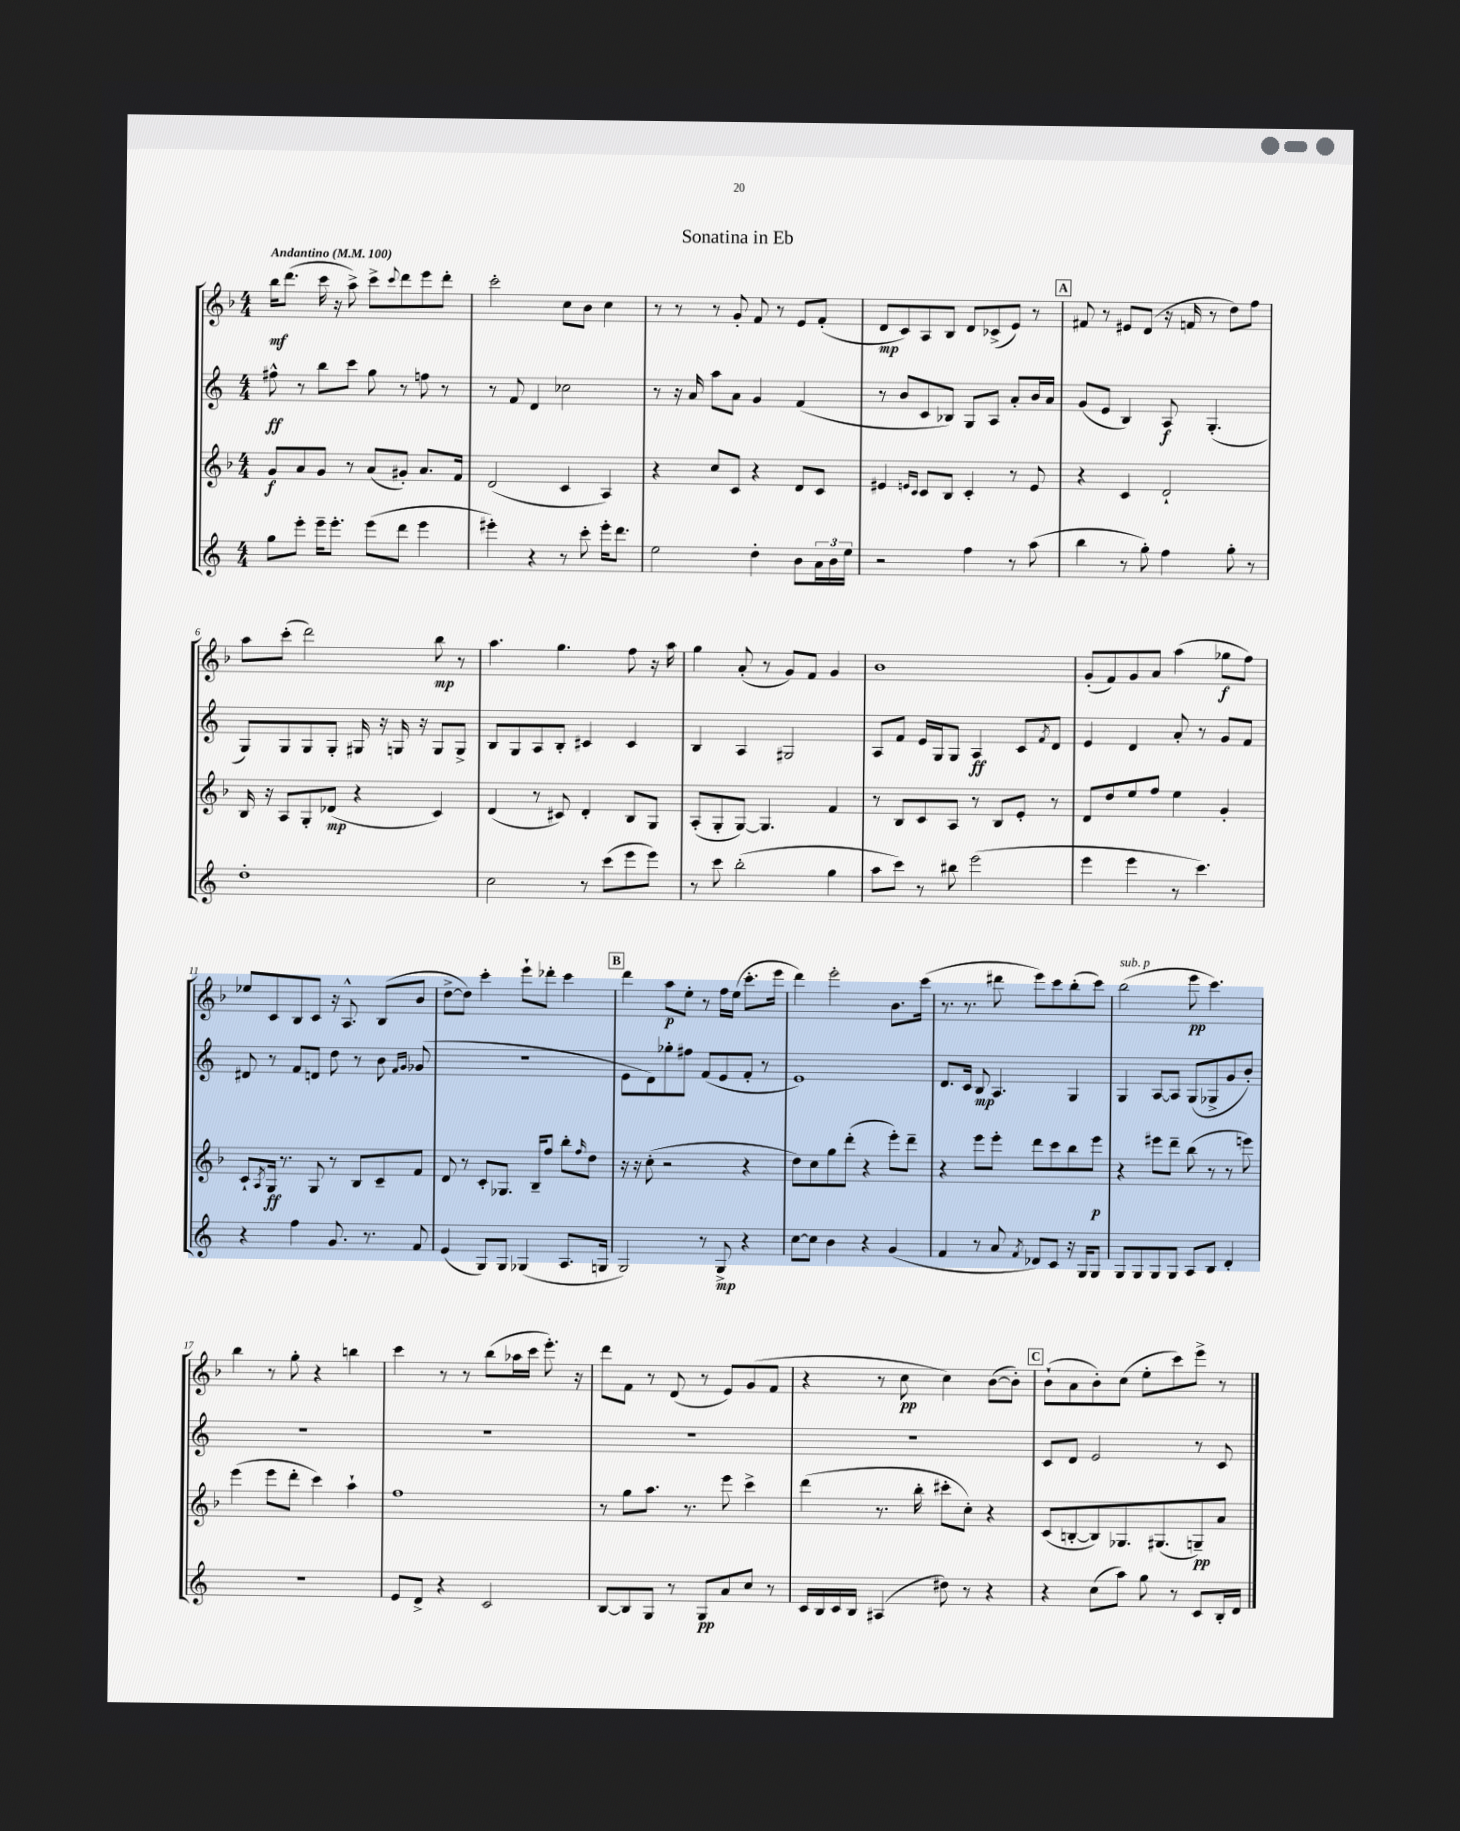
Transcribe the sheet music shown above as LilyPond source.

\header { title = "Sonatina in Eb" }
<<
\new StaffGroup <<
\new Staff = "s0" {
    \clef treble \key f \major \numericTimeSignature \time 4/4 \tempo "Andantino" 4 = 100
    bes''16\mf d'''8.( c'''16 r16 a''8->) c'''8-> \appoggiatura { c'''8 } d'''8 e'''8 d'''8-. |
    c'''2-. c''8 bes'8 c''4 |
    r8 r8 r8 g'8-. f'8 r8 e'8 f'8-.( |
    d'8\mp c'8) a8 bes8 d'8 ces'8->( e'8) r8 |
    \mark \markup { \box "A" } fis'8 r8 eis'8 d'8( r16 f'16 r8 d''8) f''8 |
    a''8 c'''8-.( d'''2) bes''8\mp r8 |
    a''4. g''4. f''8 r16 a''16 |
    g''4 a'8-.( r8 g'8) f'8 g'4 |
    bes'1 |
    g'8-.( f'8) g'8 a'8 a''4( ges''8\f f''8) |
    ees''8 c'8 bes8 c'8 r16 a8.-^ bes8( bes'8 |
    d''8~-> d''8) c'''4-. e'''8-! des'''8-. c'''4 |
    \mark \markup { \box "B" } d'''4 a''8\p e''8-. r8 f''16 e''16( c'''8.-. e'''16 |
    d'''4) e'''2-. bes'8. c'''16( |
    r8. r8. dis'''8 e'''8) c'''8 bes''8-.( c'''8) |
    bes''2^\markup { \italic "sub. p" }( e'''8\pp c'''4.) |
    bes''4 r8 g''8-. r4 b''4 |
    c'''4 r8 r8 bes''8( aes''16 c'''16 e'''8.-.) r16 |
    d'''8 f'8 r8 d'8( r8 e'8) g'8( f'8 |
    r4 r8 c''8\pp c''4) bes'8~( bes'8-.) |
    \mark \markup { \box "C" } bes'8-!( a'8 bes'8-.) c''8( e''8-. c'''8) e'''8-> r8 \bar "|." |
}
\new Staff = "s1" {
    \clef treble \key c \major \numericTimeSignature \time 4/4
    fis''8-^\ff r8 b''8 c'''8 g''8 r8 f''8 r8 |
    r8 f'8 d'4 ces''2 |
    r8 r16 a'16 a''8 a'8 g'4 f'4( |
    r8 b'8 c'8 bes8) g8 a8 a'8-. b'16 a'16 |
    \mark \markup { \box "A" } g'8( e'8 b4) a8\f g4.-.( |
    g8) g8 g8 g8-. gis16 r16 g16 r16 g8 g8-> |
    b8 g8 a8 b8-. cis'4 cis'4 |
    b4 a4 gis2 |
    a8 f'8 e'16 g16 g8 a4\ff c'8 \acciaccatura { f'8 } d'8 |
    e'4 d'4 a'8-. r8 g'8 f'8 |
    dis'8 r8 f'8 d'8 d''8 r8 b'8 \grace { f'16 g'16 } ges'8( |
    R1 |
    \mark \markup { \box "B" } e'8 d'8) ges''8-. fis''8 f'8( e'8 f'8-. r8 |
    e'1) |
    d'8. c'16 b8\mp a4. g4 |
    g4 a8~ a8 g8( ges8-> g'8 b'8-.) |
    R1 |
    R1 |
    R1 |
    R1 |
    \mark \markup { \box "C" } c'8 d'8 e'2 r8 c'8 \bar "|." |
}
\new Staff = "s2" {
    \clef treble \key f \major \numericTimeSignature \time 4/4
    g'8\f a'8 g'8 r8 a'8( gis'8-.) a'8. f'16 |
    d'2( c'4 a4) |
    r4 c''8 c'8 r4 d'8 c'8 |
    eis'4 \grace { e'16 c'16 } c'8 bes8 c'4-. r8 e'8 |
    \mark \markup { \box "A" } r4 c'4 d'2-! |
    bes16 r16 a8 g8-. des'8\mp( r4 c'4) |
    d'4( r8 cis'8) d'4-. bes8 g8 |
    a8-.( g8-. g8~) g4. f'4 |
    r8 bes8 c'8 a8 r8 bes8 e'8-. r8 |
    d'8 d''8 e''8 f''8 e''4 g'4-. |
    c'8-! \acciaccatura { a8 } g16\ff r8. g8 r8 bes8 c'8-- f'8 |
    d'8 r8 c'8-. ges8. bes16-- f''8 bes''8-. \grace { f''16 } d''8 |
    \mark \markup { \box "B" } r16 r16 c''8-.( r2 r4 |
    d''8) c''8 g''8 d'''8-.( r4 e'''8-.) d'''8-- |
    r4 e'''8 e'''8-. d'''8 c'''8 bes''8 e'''8\p |
    r4 eis'''8 d'''8-- bes''8( r8 r8 e'''8) |
    e'''4( e'''8 d'''8-. c'''4) a''4-! |
    f''1 |
    r8 g''8 a''8. r8. e'''8 c'''4-> |
    d'''4( r8. bes''16-. cis'''8-. c''8-.) r4 |
    \mark \markup { \box "C" } c'8( b8~-. b8) ges8. gis8.( g8--\pp) a'8 \bar "|." |
}
\new Staff = "s3" {
    \clef treble \key c \major \numericTimeSignature \time 4/4
    g''8 e'''8-. e'''16-- e'''8.-. e'''8( d'''8 e'''4 |
    eis'''4-.) r4 r8 c'''8-. eis'''16-. d'''8. |
    e''2 d''4-. b'8 \tuplet 3/2 { a'16 b'16 e''16 } |
    r2 f''4 r8 a''8( |
    \mark \markup { \box "A" } b''4 r8 g''8-.) f''4 g''8-. r8 |
    d''1-. |
    c''2 r8 c'''8( e'''8 e'''8) |
    r8 c'''8 b''2-.( g''4 |
    a''8 c'''8) r8 bis''8 e'''2( |
    e'''4 e'''4 r8 c'''4.) |
    r4 f''4 g'8. r8. f'8 |
    e'4( g8) g8 ges4( a8. g16 |
    \mark \markup { \box "B" } g2) r8 g8->\mp r4 |
    c''8~ c''8 b'4 r4 g'4( |
    f'4 r8 a'8 \acciaccatura { f'8 } des'8) c'8 r16 g16 g8 |
    g8 g8 g8 g8 a8 b8 d'4-. |
    R1 |
    e'8 d'8-> r4 c'2 |
    b8~ b8 g8 r8 g8\pp a'8 c''8 r8 |
    c'16 b16 c'16 b16 ais4( dis''8) r8 r4 |
    \mark \markup { \box "C" } r4 c''8( a''8) g''8 r8 c'8 b16-. d'16 \bar "|." |
}
>>
>>
